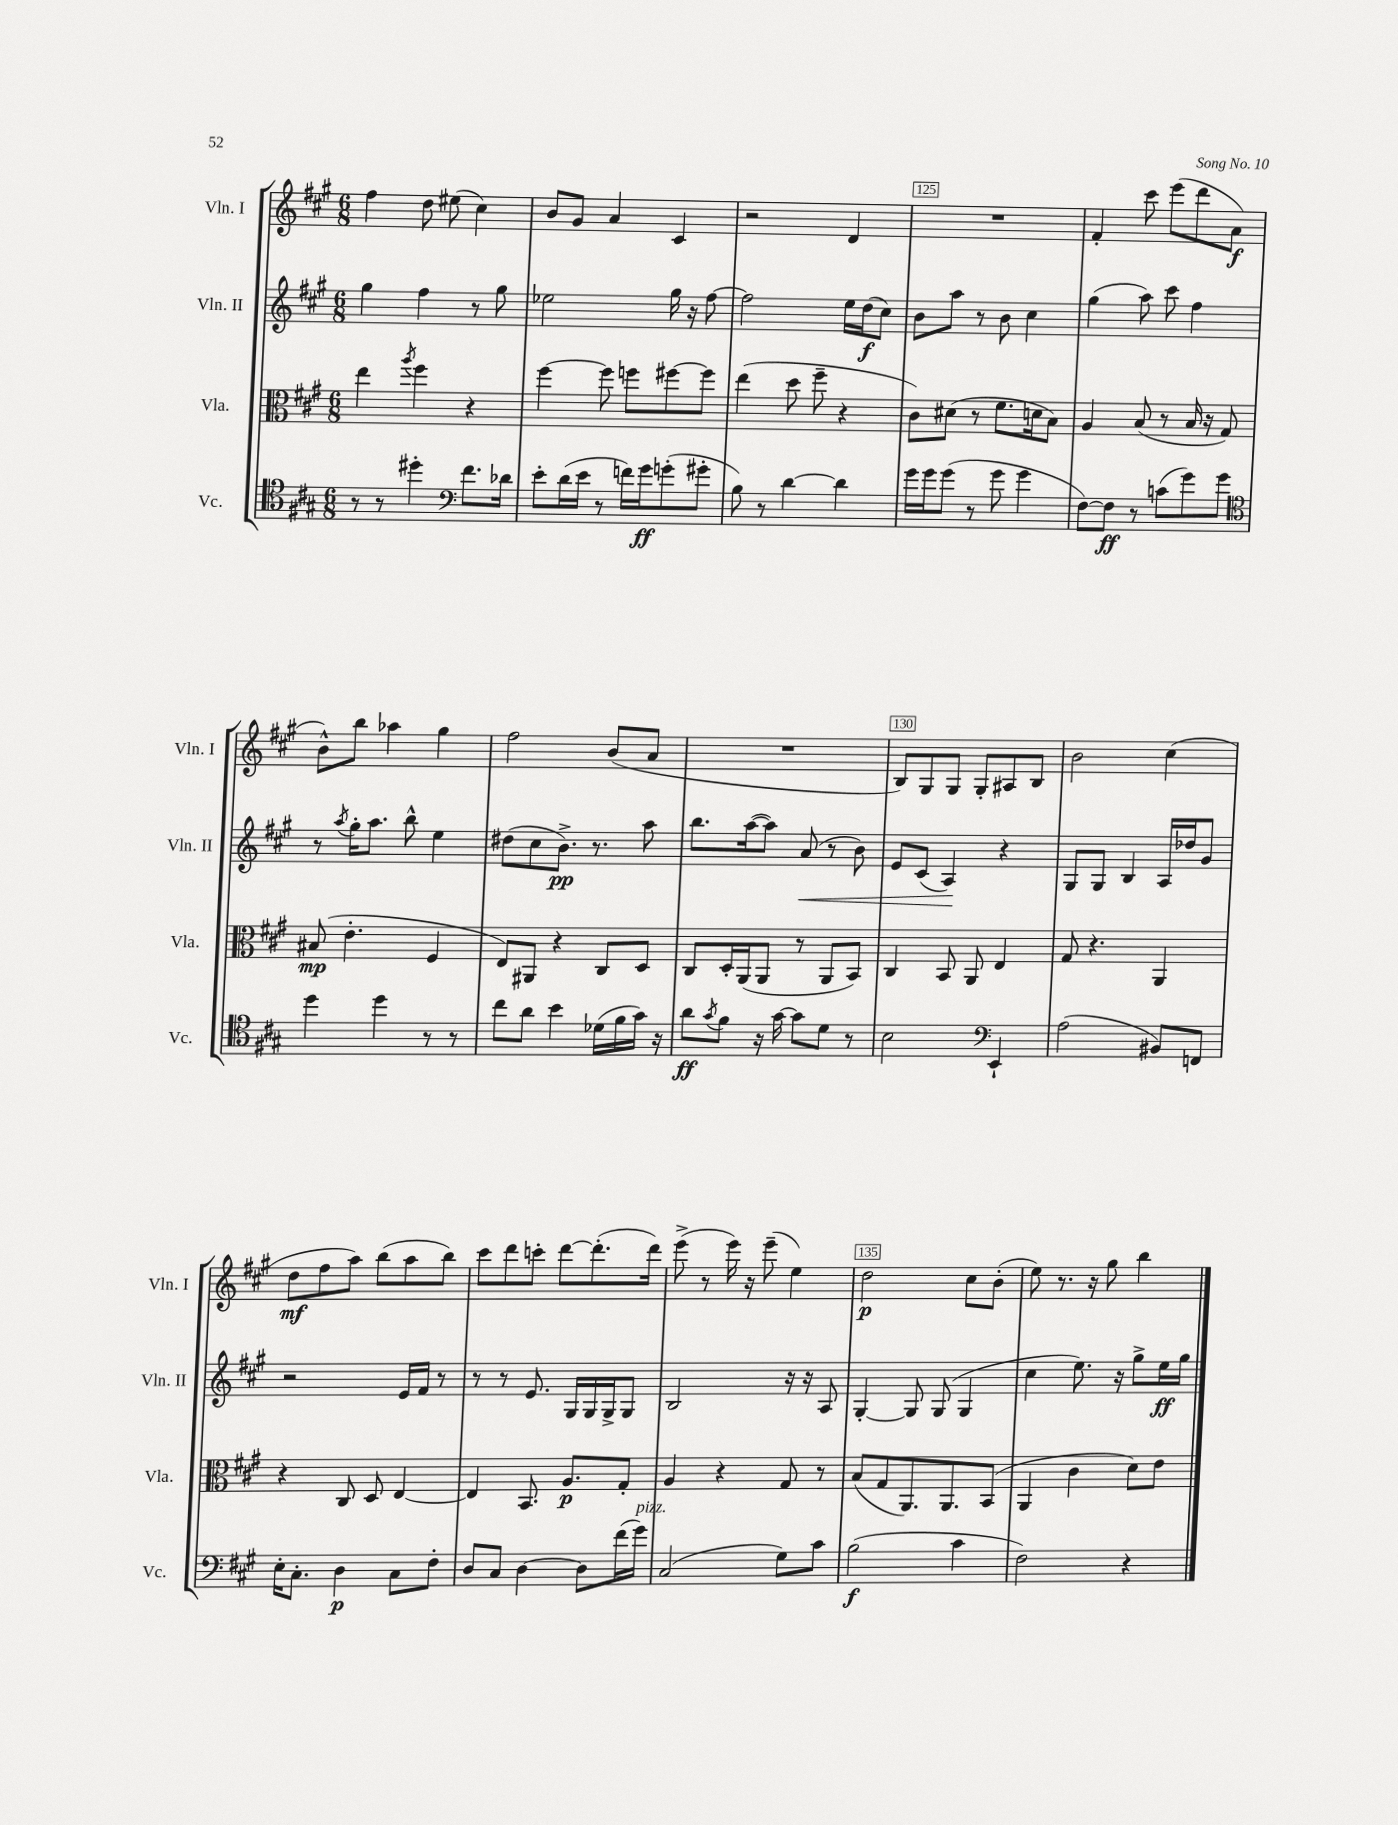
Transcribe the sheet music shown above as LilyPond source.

<<
\new StaffGroup <<
\new Staff = "s0" \with { instrumentName = "Vln. I" shortInstrumentName = "Vln. I" } {
    \clef treble \key a \major \numericTimeSignature \time 6/8
    fis''4 d''8 eis''8( cis''4) |
    b'8 gis'8 a'4 cis'4 |
    r2 d'4 |
    R2. |
    fis'4-. cis'''8 e'''8( d'''8 a'8\f |
    b'8-^) b''8 aes''4 gis''4 |
    fis''2 b'8( a'8 |
    R2. |
    b8) gis8 gis8 gis8-. ais8 b8 |
    b'2 cis''4( |
    d''8\mf fis''8 a''8) b''8( a''8 b''8) |
    cis'''8 d'''8 c'''8-. d'''8~ d'''8.-.( d'''16) |
    e'''8->( r8 e'''16) r16 e'''8--( e''4) |
    d''2\p cis''8 b'8-.( |
    e''8) r8. r16 gis''8 b''4 \bar "|." |
}
\new Staff = "s1" \with { instrumentName = "Vln. II" shortInstrumentName = "Vln. II" } {
    \clef treble \key a \major \numericTimeSignature \time 6/8
    gis''4 fis''4 r8 gis''8 |
    ees''2 gis''16 r16 fis''8~ |
    fis''2 e''16 d''16\f( cis''8) |
    b'8 a''8 r8 b'8 cis''4 |
    gis''4( a''8) cis'''8 fis''4 |
    r8 \acciaccatura { a''8 } gis''16-. a''8. b''8-^ e''4 |
    dis''8( cis''8 b'8.->\pp) r8. a''8 |
    b''8. a''16~( a''8) a'8\<( r8 b'8) |
    e'8 cis'8( a4\!) r4 |
    gis8 gis8 b4 a16 des''16 gis'8 |
    r2 e'16 fis'16 r8 |
    r8 r8 e'8. gis16 gis16 gis16-> gis8 |
    b2 r16 r16 a8 |
    gis4~-. gis8 gis8( gis4 |
    cis''4 e''8.) r16 gis''8-> e''16\ff gis''16 \bar "|." |
}
\new Staff = "s2" \with { instrumentName = "Vla." shortInstrumentName = "Vla." } {
    \clef alto \key a \major \numericTimeSignature \time 6/8
    e''4 \acciaccatura { a''8 } fis''4 r4 |
    fis''4~ fis''8 f''8 fis''8~ fis''8 |
    e''4( d''8 fis''8-- r4 |
    cis'8) dis'8( r8 fis'8. d'16 b8) |
    a4 b8( r8 b16 r16 gis8) |
    bis8\mp( e'4.-. fis4 |
    e8) ais,8 r4 cis8 d8 |
    cis8 d16-. a,16( a,8 r8 a,8 b,8) |
    cis4 b,8 a,8 e4 |
    gis8 r4. a,4 |
    r4 cis8 d8 e4~ |
    e4 b,8. a8.\p gis8-. |
    a4 r4 gis8 r8 |
    b8( gis8 a,8.) a,8. b,8( |
    a,4 cis'4 d'8) e'8 \bar "|." |
}
\new Staff = "s3" \with { instrumentName = "Vc." shortInstrumentName = "Vc." } {
    \clef tenor \key a \major \numericTimeSignature \time 6/8
    r8 r8 dis''4-. \clef bass fis'8. des'16 |
    e'8-. d'16( e'16 r8 f'16) gis'16\ff g'8-.( gis'8-. |
    b8) r8 d'4~ d'4 |
    gis'16 gis'16 gis'8( r8 gis'8 gis'4 |
    fis8~) fis8\ff r8 c'8( gis'8) gis'8 |
    \clef tenor d''4 d''4 r8 r8 |
    cis''8 a'8 b'4 des'16( fis'16 gis'16) r16 |
    a'8\ff \acciaccatura { gis'8 } fis'8 r16 gis'16~ gis'8 d'8 r8 |
    b2 \clef bass e,4-! |
    a2( bis,8) f,8 |
    e16-. cis8.-. d4\p cis8 fis8-. |
    d8 cis8 d4~ d8 fis'16( gis'16^\markup { \italic "pizz." }) |
    cis2( gis8) cis'8 |
    b2\f( cis'4 |
    fis2) r4 \bar "|." |
}
>>
>>
\layout { \context { \Score currentBarNumber = #122 \override BarNumber.break-visibility = ##(#f #t #t) barNumberVisibility = #(every-nth-bar-number-visible 5) \override BarNumber.stencil = #(make-stencil-boxer 0.1 0.3 ly:text-interface::print) } }
